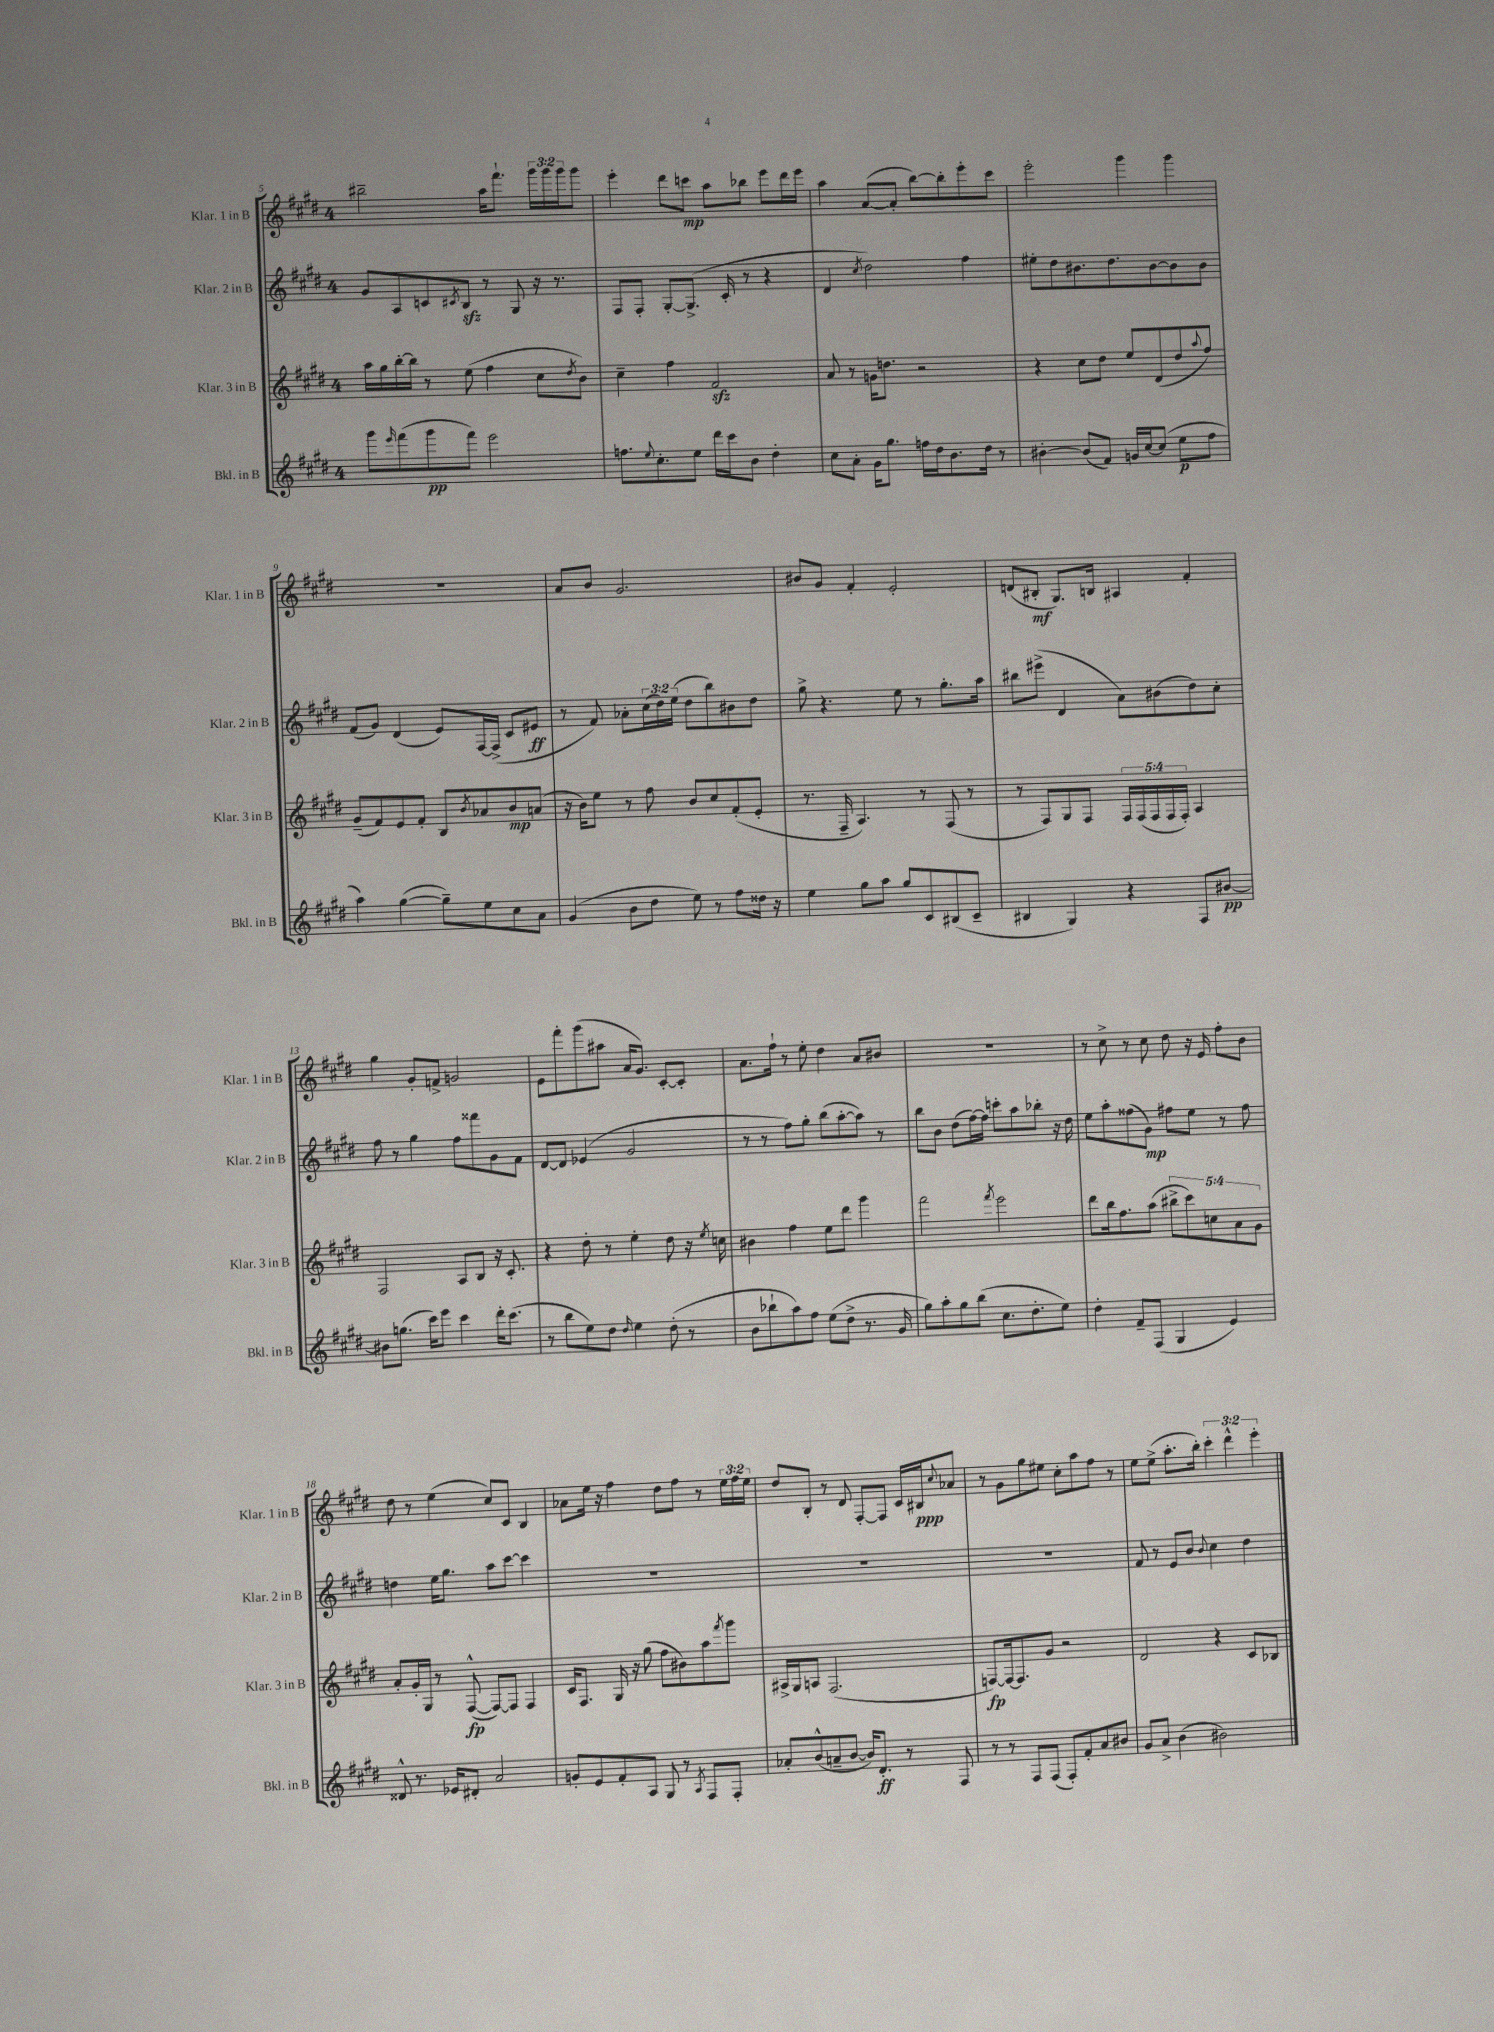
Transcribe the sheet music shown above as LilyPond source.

<<
\new StaffGroup <<
\new Staff = "s0" \with { instrumentName = "Klar. 1 in B" shortInstrumentName = "Klar. 1 in B" } {
    \clef treble \key e \major \once \override Staff.TimeSignature.style = #'single-digit \time 4/4 \override Staff.TupletNumber.text = #tuplet-number::calc-fraction-text
    bis''2-- a''16 fis'''8.-! \tuplet 3/2 { gis'''16 gis'''16 gis'''16 } gis'''8 |
    e'''4-. dis'''8 c'''8\mp a''8 bes''8 e'''8 dis'''16 e'''16 |
    a''4 a'8~( a'8-. b''8~) b''8-. e'''8-. cis'''8 |
    e'''2-. gis'''4 gis'''4 |
    R1 |
    a'8 b'8 gis'2. |
    bis'8 gis'8 fis'4-. e'2-. |
    d'8( bis8-.\mf gis8.) b16 ais4 fis'4-. |
    gis''4 gis'8-. f'8-> g'2 |
    e'8 fis'''8-. gis'''8( ais''8 a'16 gis'8.) cis'8~-. cis'8-. |
    a'8. fis''16-! r8 e''8-. dis''4 a'8 bis'8 |
    R1 |
    r8 cis''8-> r8 cis''8 dis''8 r16 e'16 fis''8-. b'8 |
    dis''8 r8 e''4( cis''8) cis'8 b4 |
    aes'8 e''16 r16 fis''4 dis''8 fis''8 r8 \tuplet 3/2 { e''16 fis''16 e''16 } |
    dis''8 b8-. r8 dis'8 fis8~-. fis8 cis'16 bis16\ppp \appoggiatura { cis''8 } aes'8 |
    r8 gis'8 gis''8 eis''8 cis''8-. a''8 fis''8 r8 |
    e''8 e''8->( a''8.-. b''16-.) \tuplet 3/2 { cis'''4-. dis'''4-^ e'''4-. } \bar "|." |
}
\new Staff = "s1" \with { instrumentName = "Klar. 2 in B" shortInstrumentName = "Klar. 2 in B" } {
    \clef treble \key e \major \once \override Staff.TimeSignature.style = #'single-digit \time 4/4 \override Staff.TupletNumber.text = #tuplet-number::calc-fraction-text
    gis'8 a8 c'8 \acciaccatura { cis'8 } b8\sfz r8 gis8 r16 r8. |
    fis8 fis8-. gis8~-. gis8.->( cis'16-. r8 r4 |
    dis'4 \acciaccatura { cis''8 } dis''2) fis''4 |
    eis''8-. dis''8 bis'8. dis''8. bis'8~ bis'8 bis'8 |
    fis'8( gis'8) dis'4( e'8) fis16~ fis16->( cis'8 eis'8\ff |
    r8 fis'8) aes'8-. \tuplet 3/2 { cis''16( dis''16) e''16( } dis''8 b''8) bis'8 dis''8 |
    gis''8-> r4. e''8 r8 gis''8.-. a''16 |
    bis''8 eis'''8->( dis'4 a'8) bis'8( dis''8) cis''8-. |
    fis''8 r8 gis''4 fis''8 fisis'''8 gis'8 fis'8 |
    dis'8~ dis'8 ees'4( gis'2 |
    r8 r8 fis''8) gis''8-. b''8( a''8~-. a''8) r8 |
    b''8 b'8 dis''8( fis''16~) fis''16 c'''8-. a''8 bes''8-. r16 dis''16 |
    e''8 a''8-. fisis''8( gis'8\mp) fis''8 e''8 r8 fis''8 |
    d''4 e''16 gis''8. a''8 cis'''8~ cis'''4 |
    R1 |
    R1 |
    R1 |
    fis'8 r8 e'8 b'8 \appoggiatura { b'8 } cis''4 dis''4 \bar "|." |
}
\new Staff = "s2" \with { instrumentName = "Klar. 3 in B" shortInstrumentName = "Klar. 3 in B" } {
    \clef treble \key e \major \once \override Staff.TimeSignature.style = #'single-digit \time 4/4 \override Staff.TupletNumber.text = #tuplet-number::calc-fraction-text
    a''16 gis''16 b''16~-. b''16 r8 e''8( fis''4 cis''8 \acciaccatura { dis''8 } b'8) |
    cis''4-- fis''4 fis'2\sfz |
    a'8 r8 g'16 d''8. r2 |
    r4 cis''8 dis''8 e''8 dis'8( dis''8 \appoggiatura { a''8 } fis''8) |
    gis'8--( fis'8) e'8 fis'8-. b8 \acciaccatura { b'8 } aes'8 b'8\mp a'8( |
    r16 b'16) e''8 r8 fis''8 b'8 cis''8 fis'8-.( e'8-. |
    r8. fis16-- a4.) r8 fis8( r8 |
    r8 fis8) gis8 fis8 \tuplet 5/4 { fis16 fis16( fis16 fis16 fis16-.) } a4 |
    fis2 a8 b8 r16 cis'8.-. |
    r4 dis''8-. r8 e''4-. dis''8 r16 \acciaccatura { e''8 } c''16 |
    bis'4 fis''4 e''8 dis'''8 gis'''4 |
    fis'''2 \acciaccatura { fis'''8 } e'''2 |
    dis'''8 b''16 fis''8. a''8( \tuplet 5/4 { bis''8-> cis'''8) c''8 a'8 gis'8 } |
    a'8-. gis'16-. gis16 r8 fis8~-^\fp( fis8~) fis8 fis4 |
    cis'16 fis8. gis16 r16 gis''8( fis''8 bis'8) a''8 \acciaccatura { fis'''8 } gis'''8 |
    ais16-> gis16 a8 fis2.( |
    f8~\fp) f16~ f8. gis'8 r2 |
    dis'2 r4 cis'8 bes8 \bar "|." |
}
\new Staff = "s3" \with { instrumentName = "Bkl. in B" shortInstrumentName = "Bkl. in B" } {
    \clef treble \key e \major \once \override Staff.TimeSignature.style = #'single-digit \time 4/4
    gis'''8 \grace { e'''16 } fis'''8( gis'''8\pp fis'''8) e'''2 |
    f''8. \appoggiatura { e''8 } cis''8.-. e''8 dis'''16 cis'''16 b'8 dis''4-. |
    cis''8 a'8-. gis'16 gis''8. f''16 dis''16 b'8. dis''16 r8 |
    bis'4~-. bis'8( fis'8) g'16 cis''16~ cis''8( e''8\p fis''8 |
    a''4) gis''4~( gis''8--) e''8 cis''8 a'8 |
    gis'4( b'8 dis''8 e''8) r8 fis''8 disis''16 r16 |
    e''4 gis''8 a''8 gis''8 cis'8 bis8( cis'8-- |
    bis4 gis4) r4 fis8 bis'8~\pp |
    bis'8 g''8.( cis'''16) e'''8 cis'''4 dis'''16-. cis'''8.( |
    r8 b''8 e''8) dis''8 \grace { dis''16 } e''4 dis''8-.( r8 |
    b'8 bes''8-! a''8) fis''8 e''8( dis''8-> r8. gis'16 |
    gis''8) a''8-. gis''8 b''8( cis''8. dis''8.-. e''8) |
    dis''4-. fis'8-- fis8( gis4 e'4) |
    disis'8-^ r8. ees'16 dis'8-. a'2 |
    g'8-. e'8 fis'8-. a8 gis8 r8 \acciaccatura { a8 } fis8 fis8-. |
    aes'8-. b'8-^( a'8-- b'8~ b'16) dis'8.-.\ff r8 fis8 |
    r8 r8 fis8 fis8( fis8-.) fis'8-. a'8 bis'8 |
    gis'8 a'8-> b'4( bis'2) \bar "|." |
}
>>
>>
\layout { \context { \Score currentBarNumber = #5 } }
